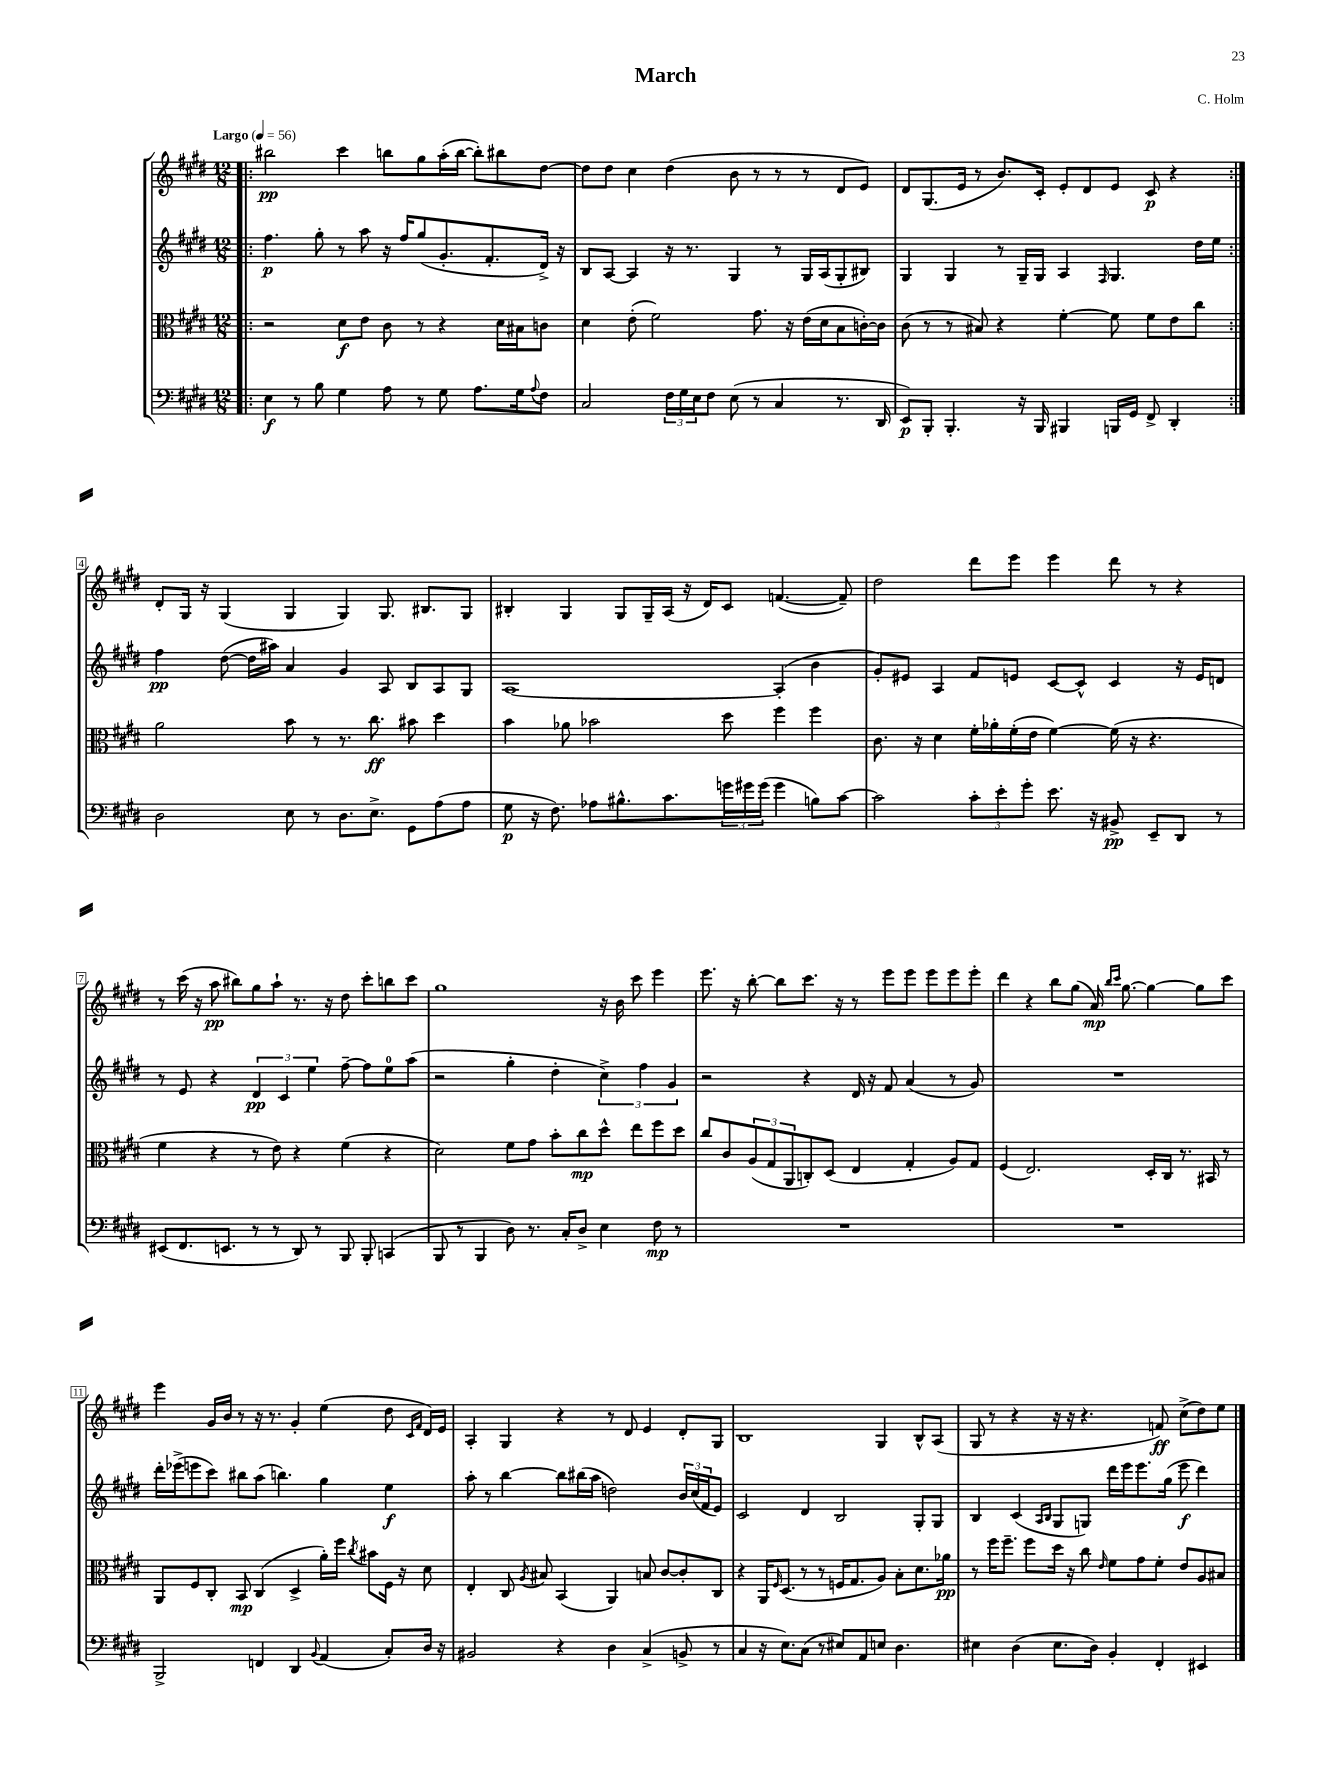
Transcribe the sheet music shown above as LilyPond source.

\header { title = "March" composer = "C. Holm" }
<<
\new StaffGroup <<
\new Staff = "s0" {
    \clef treble \key e \major \numericTimeSignature \time 12/8 \tempo "Largo" 4 = 56
    \repeat volta 2 { \bar ".|:" bis''2\pp cis'''4 b''8 gis''8 a''16-.( b''16~ b''8-.) bis''8 dis''8~ |
    dis''8 dis''8 cis''4 dis''4( b'8 r8 r8 r8 dis'8 e'8) |
    dis'8 gis8.( e'16 r8 b'8.) cis'16-. e'8-. dis'8 e'8 cis'8\p r4 | }
    dis'8-. gis16 r16 gis4( gis4 gis4) gis8. bis8. gis8 |
    bis4-. gis4 gis8 gis16-- a16( r16 dis'16) cis'8 f'4.~( f'8--) |
    dis''2 dis'''8 e'''8 e'''4 dis'''8 r8 r4 |
    r8 cis'''16( r16 a''8\pp bis''8) gis''8 a''8-! r8. r16 dis''8 cis'''8-. b''8 cis'''8 |
    gis''1 r16 b'16 cis'''8 e'''4 |
    e'''8. r16 b''8~-. b''8 cis'''8. r16 r8 e'''8 e'''8 e'''8 e'''8 e'''8-. |
    dis'''4 r4 b''8 gis''8( a'16\mp) \grace { b''16 cis'''16 } gis''8.~ gis''4~ gis''8 cis'''8 |
    e'''4 gis'16 b'16 r8 r16 r8. gis'4-. e''4( dis''8 \grace { cis'16 fis'16 } dis'16) e'16 |
    a4-. gis4 r4 r8 dis'8 e'4 dis'8-. gis8 |
    b1 gis4 b8-^ a8( |
    gis8 r8 r4 r16 r16 r4. f'8\ff) cis''8->( dis''8) e''8 \bar "|." |
}
\new Staff = "s1" {
    \clef treble \key e \major \numericTimeSignature \time 12/8
    \repeat volta 2 { \bar ".|:" fis''4.\p gis''8-. r8 a''8 r16 fis''16 gis''8( gis'8.-. fis'8.-. dis'16->) r16 |
    b8 a8~ a4 r16 r8. gis4 r8 gis16 a16( gis8-. bis8) |
    gis4 gis4 r8 gis16-- gis16 a4 \grace { fis16 } gis4. dis''16 e''16 | }
    fis''4\pp dis''8~( dis''16 ais''16) a'4 gis'4 a8 b8 a8 gis8 |
    a1~ a4-.( b'4 |
    gis'8-.) eis'8 a4 fis'8 e'8 cis'8~ cis'8-^ cis'4 r16 e'16 d'8 |
    r8 e'8 r4 \tuplet 3/2 { dis'4\pp cis'4 e''4 } fis''8~-- fis''8 e''8-0 a''8( |
    r2 gis''4-. dis''4-. \tuplet 3/2 { cis''4->) fis''4 gis'4 } |
    r2 r4 dis'16 r16 fis'8 a'4( r8 gis'8) |
    R1. |
    dis'''16-. ees'''16->( e'''8 cis'''8) bis''8 a''8( b''4.) gis''4 e''4\f |
    a''8-. r8 b''4~ b''8 bis''16( a''16 d''2) \tuplet 3/2 { b'16 cis''16( fis'16 } e'8) |
    cis'2 dis'4 b2 gis8-. gis8 |
    b4 cis'4( \grace { a16 b16 } gis8 g8) dis'''16 e'''16 e'''8. gis''16( e'''8\f dis'''4) \bar "|." |
}
\new Staff = "s2" {
    \clef alto \key e \major \numericTimeSignature \time 12/8
    \repeat volta 2 { \bar ".|:" r2 dis'8\f e'8 cis'8 r8 r4 dis'16 bis16 c'8 |
    dis'4 e'8-.( fis'2) gis'8. r16 e'16( dis'16 b8 c'16~-.) c'16 |
    cis'8( r8 r8 bis8) r4 fis'4~-. fis'8 fis'8 e'8 cis''8 | }
    a'2 b'8 r8 r8. cis''8.\ff bis'8 dis''4 |
    b'4 aes'8 bes'2 dis''8 fis''4 fis''4 |
    cis'8. r16 dis'4 fis'16-. aes'16-. fis'16-.( e'16 fis'4~) fis'16( r16 r4. |
    fis'4 r4 r8 e'8) r4 fis'4( r4 |
    dis'2) fis'8 gis'8 b'8-. cis''8\mp dis''8-^ e''8 fis''8 dis''8 |
    cis''8 cis'8 \tuplet 3/2 { a8( gis8 a,8 } c8-.) dis8( e4 gis4-. a8) gis8 |
    fis4( e2.) dis16-. cis16 r8. bis,16 r8 |
    a,8 fis8 cis8-. b,8\mp cis4( dis4-> a'16-.) fis''16 \acciaccatura { cis''8 } bis'8 fis16 r16 dis'8 |
    e4-. cis8 \acciaccatura { a8 } bis8 b,4( a,4) b8 cis'8~ cis'8-. cis8 |
    r4 a,16 \grace { fis16 } dis8.( r8 r8 f16 gis8. a8) b8-. dis'8. aes'16\pp |
    r8 fis''16 fis''8.-- fis''8 dis''16 r16 cis''8 \grace { e'16 } fis'8 gis'8 fis'8-. e'8 a8 bis8 \bar "|." |
}
\new Staff = "s3" {
    \clef bass \key e \major \numericTimeSignature \time 12/8
    \repeat volta 2 { \bar ".|:" e4\f r8 b8 gis4 a8 r8 gis8 a8. gis16 \appoggiatura { a8 } fis8 |
    cis2 \tuplet 3/2 { fis16 gis16 e16 } fis8 e8( r8 cis4 r8. dis,16 |
    e,8\p) b,,8-. b,,4.-. r16 b,,16 bis,,4 b,,16 gis,16 fis,8-> dis,4-. | }
    dis2 e8 r8 dis8. e8.-> gis,8 a8( a8 |
    gis8\p r16 fis8.) aes8 bis8.-^ cis'8. \tuplet 3/2 { g'16 gis'16 gis'16( } gis'4 b8) cis'8~ |
    cis'2 \tuplet 3/2 { cis'8-. e'8-. gis'8-. } e'8. r16 bis,8->\pp e,8-- dis,8 r8 |
    eis,8( fis,8. e,8. r8 r8 dis,8) r8 b,,8 b,,8-. c,4( |
    b,,8 r8 b,,4 dis8) r8. cis16-. dis8-> e4 fis8\mp r8 |
    R1. |
    R1. |
    b,,2-> f,4 dis,4 \appoggiatura { b,8 } a,4( cis8-.) dis16 r16 |
    bis,2 r4 dis4 cis4->( b,8-> r8 |
    cis4 r16 e8.) cis8( r8 eis8) a,8 e8 dis4. |
    eis4 dis4( eis8. dis16) b,4-. fis,4-. eis,4 \bar "|." |
}
>>
>>
\layout { \context { \Score \override BarNumber.stencil = #(make-stencil-boxer 0.1 0.3 ly:text-interface::print) } }
